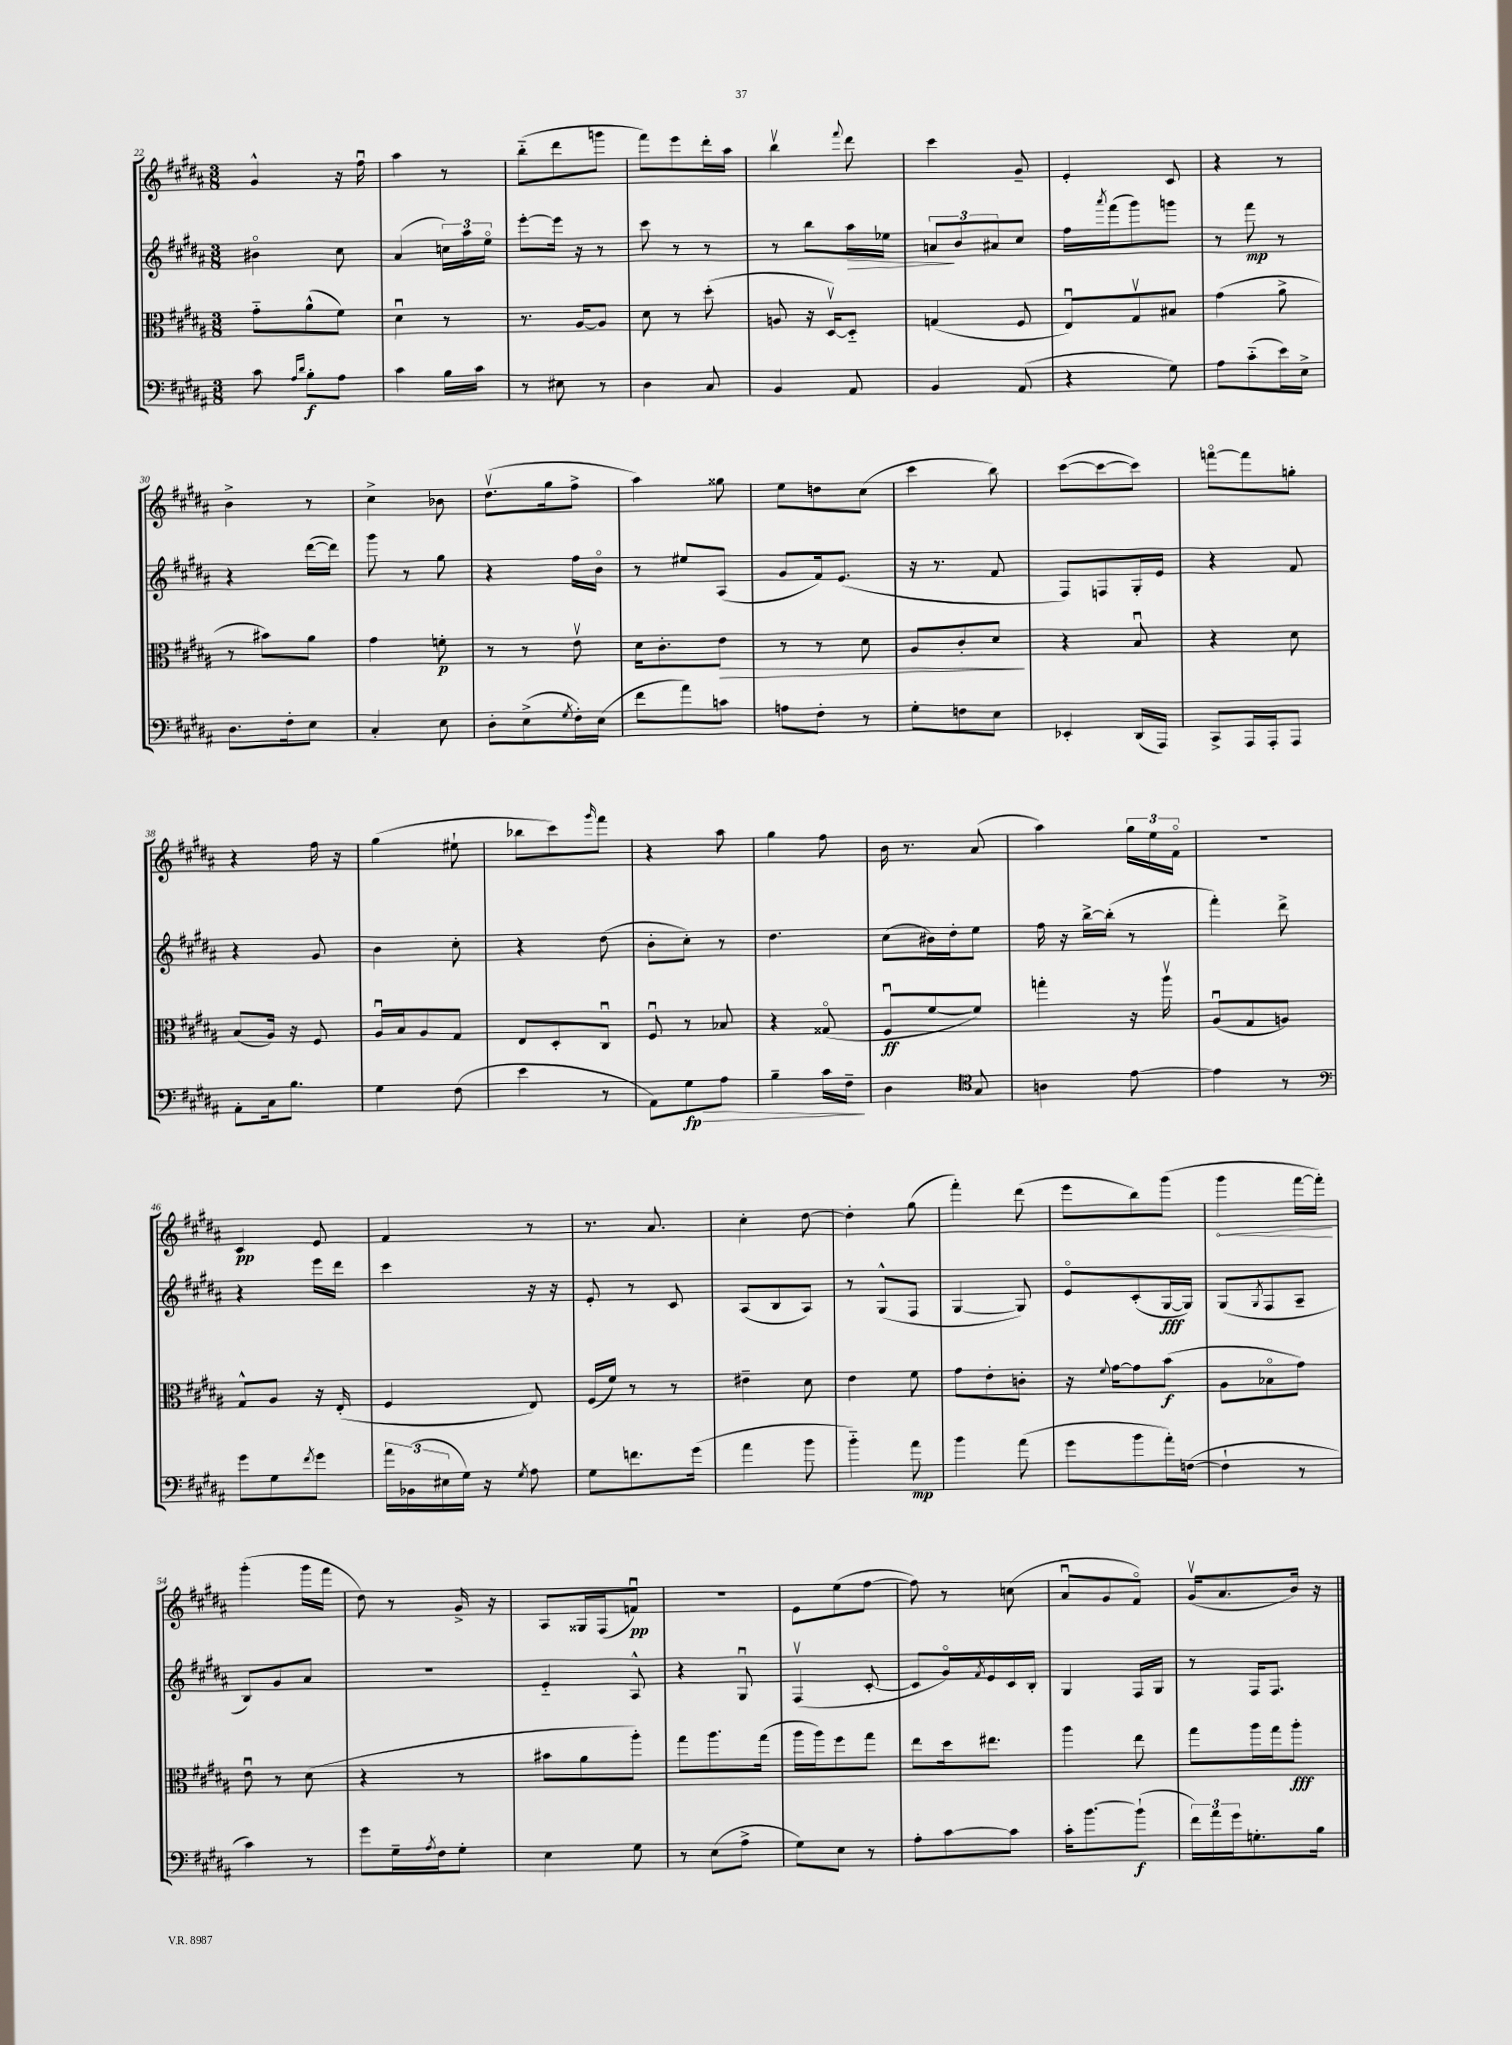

**kern	**kern	**kern	**kern
*staff4	*staff3	*staff2	*staff1
*clefF4	*clefC3	*clefG2	*clefG2
*k[f#c#g#d#a#]	*k[f#c#g#d#a#]	*k[f#c#g#d#a#]	*k[f#c#g#d#a#]
*M3/8	*M3/8	*M3/8	*M3/8
8c#\	8g#'~\L	4b#o\	4g#^^/
16qqA#/LL	.	.	.
16qqd#/JJ	.	.	.
8B'\L	(8a#^^\	.	.
8A#\J	8f#\J)	8cc#\	16r
.	.	.	16ff#u\
=	=	=	=
4c#\	4d#u\	(4a#/	4aa#\
16B\LL	8r	24cc\LL)	8r
.	.	24aa#\	.
16c#\JJ	.	.	.
.	.	24eeo\JJ	.
=	=	=	=
8r	8.r	[8eee'\L	(8bb'~\L
8E#\	.	16eee\]Jk	8ddd#\
.	[16A#/LK	16r	.
8r	8A#/]J	8r	8ggg\J
=	=	=	=
4D#\	8d#\	8ccc#\	8fff#\L)
.	8r	8r	8eee\
8C#/	(8dd#'\	8r	16ddd#'\L
.	.	.	16aa#\JJ
=	=	=	=
4BB/	8A/	8r	4bbv\
.	16r	8bb\L	.
.	[16D#v/LK)	.	.
.	.	.	8qqfff#/
8AA#/	8D#'~/]J	16aa#\L	8ddd#\
.	.	16ee-\JJ	.
=	=	=	=
4BB/	(4G/	12a/L	4ccc#\
.	.	12b/	.
.	.	12a#/	.
(8AA#/	8F#/	8cc#/J	8g#~/
=	=	=	=
4r	8Eu/L)	16ff#\LL	4e'/
.	.	8qaaa#/	.
.	.	(16fff#\J	.
.	8G#v/	8ggg#\)	.
8G#\)	8B#/J	8ggg\J	8c#/
=	=	=	=
8A#\L	(4g#\	8r	4r
(8c#'~\	.	8fff#\	.
16e\L)	8a#^\	8r	8r
16E^\JJ	.	.	.
=	=	=	=
8.D#\L	8r	4r	4b^\
.	8b#\L)	.	.
16F#'\k	.	.	.
8E\J	8a#\J	([16ddd#\LL	8r
.	.	16ddd#\]JJ)	.
=	=	=	=
4C#'/	4g#\	8ggg#\	4cc#^\
.	.	8r	.
8E\	8f'\	8gg#\	8b-\
=	=	=	=
8D#'\L	8r	4r	(8.dd#v\L
(8E^\	8r	.	.
.	.	.	16gg#\k
8qG#/	.	.	.
16F#'\L)	8ev\	16ff#\LL	8ff#^\J
(16E\JJ	.	16bo\JJ	.
=	=	=	=
8f#\L	16d#\LK	8r	4aa#\)
.	8.c#'\	.	.
8a#\)	.	8ee#/L	.
8c\J	8e\J	(8A#/J	8gg##\
=	=	=	=
8A\L	8r	8g#/L	8ee\L
8F#'\J	8r	16f#/k)	8dd\
.	.	(8.e/J	.
8r	8d#\	.	(8cc#\J
=	=	=	=
8G#'\L	8A#/L	16r	4ccc#\
.	.	8.r	.
8F\	8c#'/	.	.
8E\J	8d#/J	8f#/	8bb\)
=	=	=	=
4EE-'/	4r	8F#/L)	([8ccc#\L
.	.	8F/	8ccc#\_
(16DD#/LL	8Bu/	16G#'/L	8ccc#\]J)
16AAA#/JJ)	.	16e/JJ	.
=	=	=	=
8CC#^/L	4r	4r	[8fffo\L
16AAA#/L	.	.	8fff\]
16AAA#'/J	.	.	.
8AAA#/J	8d#\	8f#/	8gg'\J
=	=	=	=
8AA#'\L	(8B/L	4r	4r
16C#\k	16A#/Jk)	.	.
8.B\J	16r	.	.
.	8F#/	8g#/	16ff#\
.	.	.	16r
=	=	=	=
4G#\	16A#u/LL	4b\	(4gg#\
.	16B/J	.	.
.	8A#/	.	.
(8F#\	8G#/J	8cc#'\	8ee#`\
=	=	=	=
4e\	8E/L	4r	8bb-\L
.	8D#'/	.	8ccc#\)
.	.	.	16qqggg#/
8r	8C#u/J	(8dd#\	8fff#\J
=	=	=	=
8AA#\L)	8F#u/	8b'\L	4r
8G#\	8r	8cc#'\J)	.
8A#\J	8B-/	8r	8aa#\
=	=	=	=
4B~\	4r	4.dd#\	4gg#\
16c#\LL	(8G##o/	.	8ff#\
16F#~\JJ	.	.	.
=	=	=	=
4D#\	8F#u/L	(8cc#\L	16b\
.	.	.	8.r
.	[8f#/	16b#\L)	.
.	.	16dd#'\J	.
*clefC4	*	*	*
8G#/	8f#/]J)	8ee\J	(8a#/
=	=	=	=
4A\	4gg'\	16ff#\	4aa#\)
.	.	16r	.
.	.	[16bb^\LL	.
.	.	(16bb'\]JJ	.
[8e\	16r	8r	24gg#\LL
.	.	.	24ee\
.	16aa#v\	.	.
.	.	.	24f#o\JJ
=	=	=	=
4e\]	(8A#u/L	4fff#'\)	4.r
.	8G#/	.	.
8r	8A/J)	8ddd#^\	.
=	=	=	=
*clefF4	*	*	*
8g#\L	8G#^^/L	4r	4c#/
8G#\	8A#/J	.	.
8qf#/	.	.	.
8g#\J	16r	16eee\LL	8e/
.	(16E'/	16ddd#\JJ	.
=	=	=	=
24a#\LL	4F#/	4ccc#\	4f#/
(24BB-\	.	.	.
24E#\	.	.	.
16G#\JJ)	.	.	.
16r	.	.	.
8qG#/	.	.	.
8A#\	8E/)	16r	8r
.	.	16r	.
=	=	=	=
8G#\L	(16F#/LL	8e'/	8.r
.	16f#/JJ)	.	.
8.f\	8r	8r	.
.	.	.	8.a#/
.	8r	8c#/	.
(16g#\Jk	.	.	.
=	=	=	=
4a#\	4e#~\	(8A#/L	4cc#'\
.	.	8B/	.
8b\	8d#\	8A#/J)	[8dd#\
=	=	=	=
4b'~\)	4e\	8r	4dd#'\]
.	.	(8G#^^/L	.
8a#\	8f#\	8F#/J	(8gg#\
=	=	=	=
4b\	8g#\L	[4G#/	4fff#'\)
.	8e'\	.	.
(8a#\	8c'\J	8G#/])	(8ddd#\
=	=	=	=
8g#\L	16r	8eo/L	8eee\L
.	8qqf#/	.	.
.	[16g#\LK	.	.
8b\	8g#\]	(8c#'/	8bb\)
16a#'\L)	(8b\J	[16G#/L	(8ggg#\J
([16F\JJ	.	16G#/]JJ)	.
=	=	=	=
4F`\]	8A#\L	(8G#/L	4ggg#\
.	.	8qG#/	.
.	8B-o\	8F#/	.
8r	8g#\J)	8A#~/J	[16fff#\LL
.	.	.	16fff#'\]JJ)
=	=	=	=
4c#\)	8eu\	8B/L)	(4ggg#'\
.	8r	8g#/	.
8r	(8d#\	8a#/J	16ggg#\LL
.	.	.	16fff#\JJ
=	=	=	=
8g#\L	4r	4.r	8dd#\)
16G#~\L	.	.	8r
8qA#/	.	.	.
16F#\J	.	.	.
8G#'\J	8r	.	16g#^/
.	.	.	16r
=	=	=	=
4E\	8b#\L	4e'~/	8A#/L
.	8a#\	.	16G##/L
.	.	.	(16F#/J
8G#\	8aa#'\J)	8A#^^/	8fu/J)
=	=	=	=
8r	8gg#\L	4r	4.r
(8E\L	8.aa#\	.	.
8A#^\J	.	8G#u/	.
.	(16gg#\Jk	.	.
=	=	=	=
8G#\L)	16aa#\LL	(4F#v/	8e\L
.	16aa#\J)	.	.
8E\J	8ff#\	.	(8ee\
8r	8gg#\J	[8c#'/	[8ff#\J
=	=	=	=
8A#'\L	8ee\L	8c#/]L	8ff#\])
[8c#\	16dd#\k	16g#o/L)	8r
.	.	8qf#/	.
.	8.ee#\J	16e/	.
8c#\]J	.	16c#/	(8cc\
.	.	16B'/JJ	.
=	=	=	=
16c#'\LK	4aa#\	4G#/	8a#u/L
[8.b\	.	.	.
.	.	.	8g#/
(8b`\]J	8ee\	16F#/LL	8f#o/J)
.	.	16G#/JJ	.
=	=	=	=
24f#\LL)	8gg#\L	8r	(16g#v/LK
24a#\	.	.	.
.	.	.	8.a#/
24g#\J	.	.	.
8.G'\	16aa#\L	16F#/LK	.
.	16gg#\J	8.F#/J	.
.	8aa#'\J	.	16b/Jk)
16B\Jk	.	.	16r
==	==	==	==
*-	*-	*-	*-
